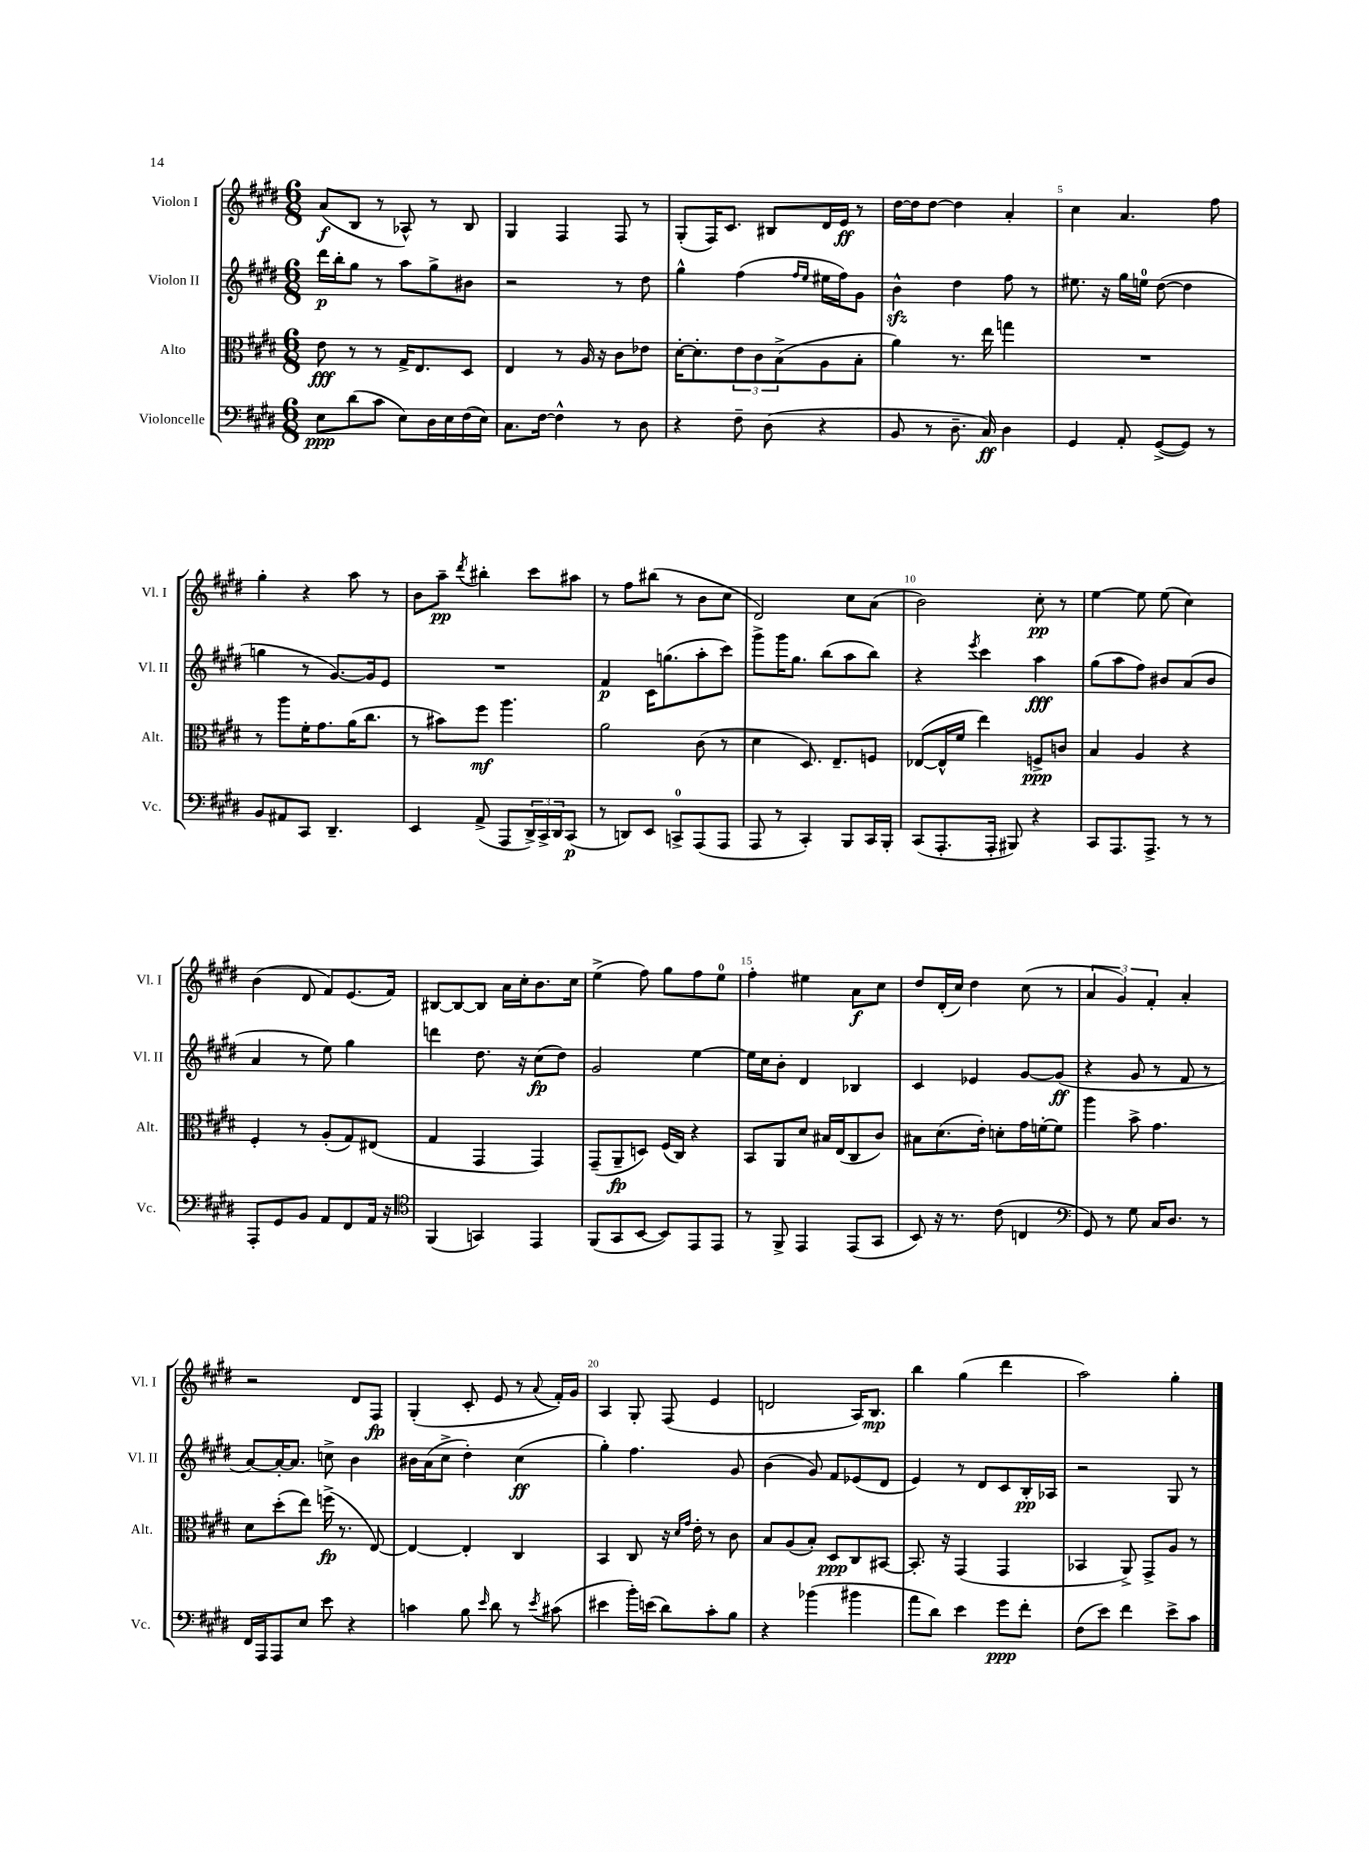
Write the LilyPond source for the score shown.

<<
\new StaffGroup <<
\new Staff = "s0" \with { instrumentName = "Violon I" shortInstrumentName = "Vl. I" } {
    \clef treble \key e \major \numericTimeSignature \time 6/8
    a'8\f( b8 r8 aes8-^) r8 b8 |
    gis4 fis4 fis8 r8 |
    gis8-.( fis16) cis'8. bis8 dis'16 e'16\ff r8 |
    dis''16~ dis''16 dis''8~ dis''4 a'4-. |
    cis''4 a'4. fis''8 |
    gis''4-. r4 a''8 r8 |
    b'8 a''8--\pp \acciaccatura { dis'''8 } bis''4-. cis'''8 ais''8 |
    r8 fis''8 bis''8( r8 b'8 cis''8 |
    dis'2) cis''8 a'8( |
    b'2) cis''8-.\pp r8 |
    e''4~ e''8 e''8( cis''4) |
    b'4( dis'8 fis'8) e'8.( fis'16) |
    bis8~ bis8~ bis8 a'16 cis''16-. b'8. cis''16 |
    e''4->( fis''8) gis''8 fis''8 e''8-0 |
    fis''4-. eis''4 a'8\f cis''8 |
    dis''8 dis'16-.( cis''16) dis''4 cis''8( r8 |
    \tuplet 3/2 { a'4 gis'4) fis'4-. } a'4-. |
    r2 dis'8 fis8\fp |
    gis4-.( cis'8-. e'8 r8 \appoggiatura { a'8 } fis'16-.) gis'16 |
    a4 gis8-. fis8( e'4 |
    d'2 a16) b8.\mp |
    b''4 gis''4( dis'''4 |
    a''2) gis''4-. \bar "|." |
}
\new Staff = "s1" \with { instrumentName = "Violon II" shortInstrumentName = "Vl. II" } {
    \clef treble \key e \major \numericTimeSignature \time 6/8
    dis'''16\p b''16-. gis''8 r8 a''8 gis''8-> bis'8 |
    r2 r8 dis''8 |
    gis''4-^ fis''4( \grace { fis''16 e''16 } eis''16 fis''16) gis'8 |
    b'4-^\sfz dis''4 fis''8 r8 |
    eis''8. r16 gis''16 e''16-0 dis''8~( dis''4 |
    g''4 r8 gis'8.~) gis'16 e'8 |
    R2. |
    fis'4\p cis'16 g''8.( a''8-. cis'''8) |
    gis'''8-> gis'''16 gis''8. b''8( a''8 b''8) |
    r4 \acciaccatura { e'''8 } cis'''4 a''4\fff |
    gis''8( a''8 fis''8) bis'8 a'8( bis'8 |
    a'4 r8 e''8) gis''4 |
    d'''4 dis''8. r16 cis''8\fp( dis''8) |
    gis'2 e''4~ |
    e''16 cis''16 b'8-. dis'4 bes4 |
    cis'4 ees'4 gis'8~ gis'8\ff( |
    r4 gis'8 r8 fis'8 r8 |
    a'8~) a'16~-. a'8. c''8-> b'4 |
    bis'16 a'16( cis''8-> dis''4-.) cis''4\ff( |
    gis''4-.) fis''4. gis'8 |
    b'4( gis'8) fis'8 ees'8( dis'8 |
    e'4) r8 dis'8 cis'8 b16-.\pp aes16 |
    r2 gis8 r8 \bar "|." |
}
\new Staff = "s2" \with { instrumentName = "Alto" shortInstrumentName = "Alt." } {
    \clef alto \key e \major \numericTimeSignature \time 6/8
    e'8\fff r8 r8 gis16-> e8. dis8 |
    e4 r8 a16 r16 cis'8 ees'8 |
    dis'16~-. dis'8.-. \tuplet 3/2 { e'8 cis'8 b8->( } a8 b8-. |
    a'4) r8. e''16 g''4 |
    R2. |
    r8 a''8 fis'16-. gis'8. a'16( cis''8. |
    r8 bis'8) fis''8\mf a''4. |
    a'2 cis'8( r8 |
    dis'4 dis8.) e8.-- f8 |
    ees8~( ees16-^ fis'16 e''4) f8->\ppp c'8 |
    b4 a4 r4 |
    fis4-. r8 a8-.( gis8) eis8( |
    gis4 gis,4 gis,4) |
    gis,8--( a,8--\fp d8) fis16( cis16) r4 |
    b,8 a,8 dis'8 bis16 e16( cis8 cis'8) |
    bis8 dis'8.( e'16-.) d'8-. gis'16 f'16~-. f'8 |
    a''4 b'8-> gis'4. |
    dis'8 dis''8-.( e''8) f''16->\fp( r8. e8~) |
    e4~ e4-. cis4 |
    b,4 cis8 r16 \grace { dis'16 gis'16 } e'16-. r8 cis'8 |
    b8 a8( b8-.) dis8\ppp cis8 bis,8~ |
    bis,8.-. r16 gis,4( gis,4 |
    bes,4 a,8->) gis,8-> a8 r8 \bar "|." |
}
\new Staff = "s3" \with { instrumentName = "Violoncelle" shortInstrumentName = "Vc." } {
    \clef bass \key e \major \numericTimeSignature \time 6/8
    e8\ppp dis'8( cis'8 e8) dis16 e16 fis16( e16) |
    cis8. fis16~ fis4-^ r8 dis8 |
    r4 fis8-- dis8( r4 |
    b,8 r8 dis8.-- cis16\ff) dis4 |
    gis,4 a,8-. gis,8~->( gis,8) r8 |
    b,8 ais,8 cis,8 dis,4.-- |
    e,4 a,8->( a,,8 \tuplet 3/2 { dis,16->) cis,16-> dis,16 } cis,8\p( |
    r8 d,8) e,8 c,8-0-> a,,8( a,,8 |
    a,,8 r8 cis,4-.) b,,8 cis,16 b,,16-. |
    cis,8( a,,8.-. a,,16-. bis,,8) r4 |
    cis,8 a,,8. a,,8.-> r8 r8 |
    a,,8-. gis,8 b,8 a,8 fis,8 a,16 r16 |
    \clef tenor fis,4( g,4) e,4 |
    fis,8( gis,8 b,8~ b,8) e,8 e,8 |
    r8 fis,8-> e,4 e,8( gis,8 |
    b,8) r16 r8. cis'8( c4 |
    \clef bass gis,8) r8 gis8 cis16 dis8. r8 |
    fis,16 a,,16 a,,8 e8 e'8 r4 |
    c'4 b8 \grace { e'16 } dis'8 r8 \acciaccatura { e'8 } cis'8( |
    eis'4 b'16-.) e'16( dis'8) cis'8-. b8 |
    r4 bes'4( bis'4 |
    a'8 dis'8) e'4 gis'8\ppp fis'8-. |
    fis8( e'8) fis'4 e'8-> cis'8 \bar "|." |
}
>>
>>
\layout { \context { \Score \override BarNumber.break-visibility = ##(#f #t #t) barNumberVisibility = #(every-nth-bar-number-visible 5) } }
